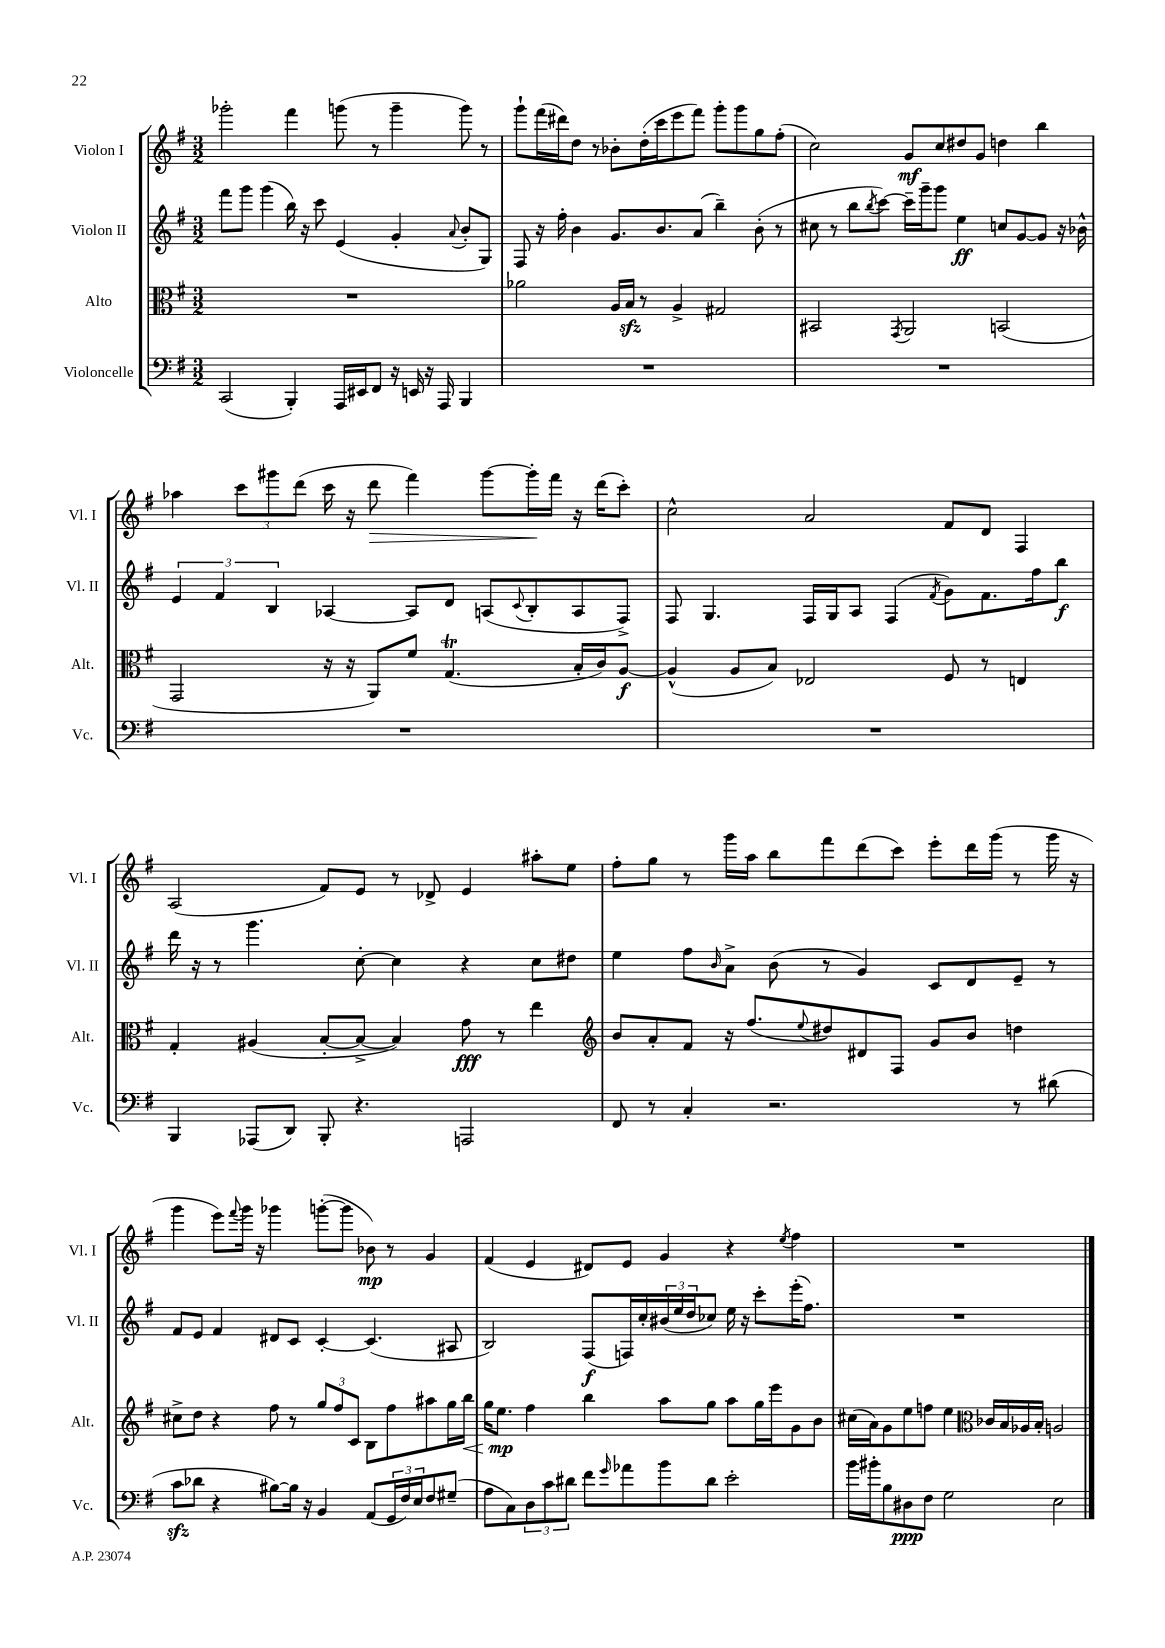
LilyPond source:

<<
\new StaffGroup <<
\new Staff = "s0" \with { instrumentName = "Violon I" shortInstrumentName = "Vl. I" } {
    \clef treble \key g \major \numericTimeSignature \time 3/2
    ges'''2-. fis'''4 g'''8( r8 g'''4-- g'''8) r8 |
    g'''8-! fis'''16( dis'''16) d''8 r8 bes'8-. d''16-.( c'''16 e'''8 fis'''8) g'''8-. g'''8 g''8 fis''8-.( |
    c''2) g'8\mf c''8 dis''8 g'8 d''4 b''4 |
    aes''4 \tuplet 3/2 { c'''8 gis'''8 d'''8( } c'''16 r16 d'''8\> fis'''4) gis'''8~ gis'''16-.\! fis'''16 r16 d'''16( c'''8-.) |
    c''2-^ a'2 fis'8 d'8 fis4 |
    a2( fis'8) e'8 r8 des'8-> e'4 ais''8-. e''8 |
    fis''8-. g''8 r8 g'''16 a''16 b''8 fis'''8 d'''8( c'''8) e'''8-. d'''16 g'''16( r8 g'''16 r16 |
    g'''4 e'''8) \appoggiatura { fis'''8 } g'''16 r16 ges'''4 g'''8~-.( g'''8 bes'8\mp) r8 g'4 |
    fis'4( e'4 dis'8) e'8 g'4 r4 \acciaccatura { e''8 } fis''4 |
    R1. \bar "|." |
}
\new Staff = "s1" \with { instrumentName = "Violon II" shortInstrumentName = "Vl. II" } {
    \clef treble \key g \major \numericTimeSignature \time 3/2
    fis'''8 g'''8 g'''4( b''16) r16 c'''8 e'4( g'4-. \appoggiatura { a'8 } b'8-. g8) |
    fis8 r16 fis''16-. b'4 g'8. b'8. a'8( b''4--) b'8-.( r8 |
    cis''8 r8 b''8 \acciaccatura { b''8 } c'''8~) c'''16-- g'''16-- g'''8 e''4\ff c''8 g'8~ g'8 r16 bes'16-^ |
    \tuplet 3/2 { e'4 fis'4 b4 } aes4~ aes8 d'8 a8( \appoggiatura { c'8 } b8-. a8 fis8->) |
    fis8 g4. fis16 g16 a8 fis4( \acciaccatura { fis'8 } g'8) fis'8. fis''16 b''8\f |
    d'''16 r16 r8 g'''4. c''8~-. c''4 r4 c''8 dis''8 |
    e''4 fis''8 \grace { b'16 } a'8-> b'8( r8 g'4) c'8 d'8 e'8-- r8 |
    fis'8 e'8 fis'4 dis'8 c'8 c'4~-. c'4.( ais8 |
    b2) fis8\f( f16) c''16-. \tuplet 3/2 { bis'16( e''16 d''16 } ces''8) e''16 r16 c'''8-. e'''16-.( fis''8.) |
    R1. \bar "|." |
}
\new Staff = "s2" \with { instrumentName = "Alto" shortInstrumentName = "Alt." } {
    \clef alto \key g \major \numericTimeSignature \time 3/2
    R1. |
    aes'2 a16 b16\sfz r8 a4-> gis2 |
    bis,2 \acciaccatura { g,8 } a,2 b,2( |
    g,2 r16 r16 a,8) fis'8 g4.\trill( b16-. c'16) a8~\f |
    a4-^( a8 b8) ees2 fis8 r8 e4 |
    g4-. ais4( b8~-. b8~-> b4) g'8\fff r8 e''4 |
    \clef treble b'8 a'8-. fis'8 r16 fis''8.( \appoggiatura { e''8 } dis''8) dis'8 fis8 g'8 b'8 d''4 |
    cis''8-> d''8 r4 fis''8 r8 \tuplet 3/2 { g''8 fis''8 c'8 } b8 fis''8 ais''8 g''16 b''16\< |
    g''16 e''8.\mp\! fis''4 b''4 a''8 g''8 a''8 g''16 e'''16 g'8 b'8 |
    cis''16( a'16) g'8 e''8 f''8 e''4 \clef alto ces'16 b16 aes16 b16-. a2 \bar "|." |
}
\new Staff = "s3" \with { instrumentName = "Violoncelle" shortInstrumentName = "Vc." } {
    \clef bass \key g \major \numericTimeSignature \time 3/2
    c,2( b,,4-.) a,,16 eis,16 fis,8 r16 e,16 r16 a,,16 b,,4 |
    R1. |
    R1. |
    R1. |
    R1. |
    b,,4 aes,,8( d,8) b,,8-. r4. a,,2 |
    fis,8 r8 c4-. r2. r8 dis'8( |
    c'8\sfz des'8 r4 bis8~) bis16 r16 b,4 a,8( \tuplet 3/2 { g,16 fis16) e16 } fis8 gis8--( |
    a8 c8) \tuplet 3/2 { d8 c'8 dis'8 } fis'8 \grace { g'16 } aes'8 b'8 dis'8 e'2-. |
    b'16 bis'16-. b8 dis8\ppp fis8 g2 e2 \bar "|." |
}
>>
>>
\layout { \context { \Score \remove "Bar_number_engraver" } }
